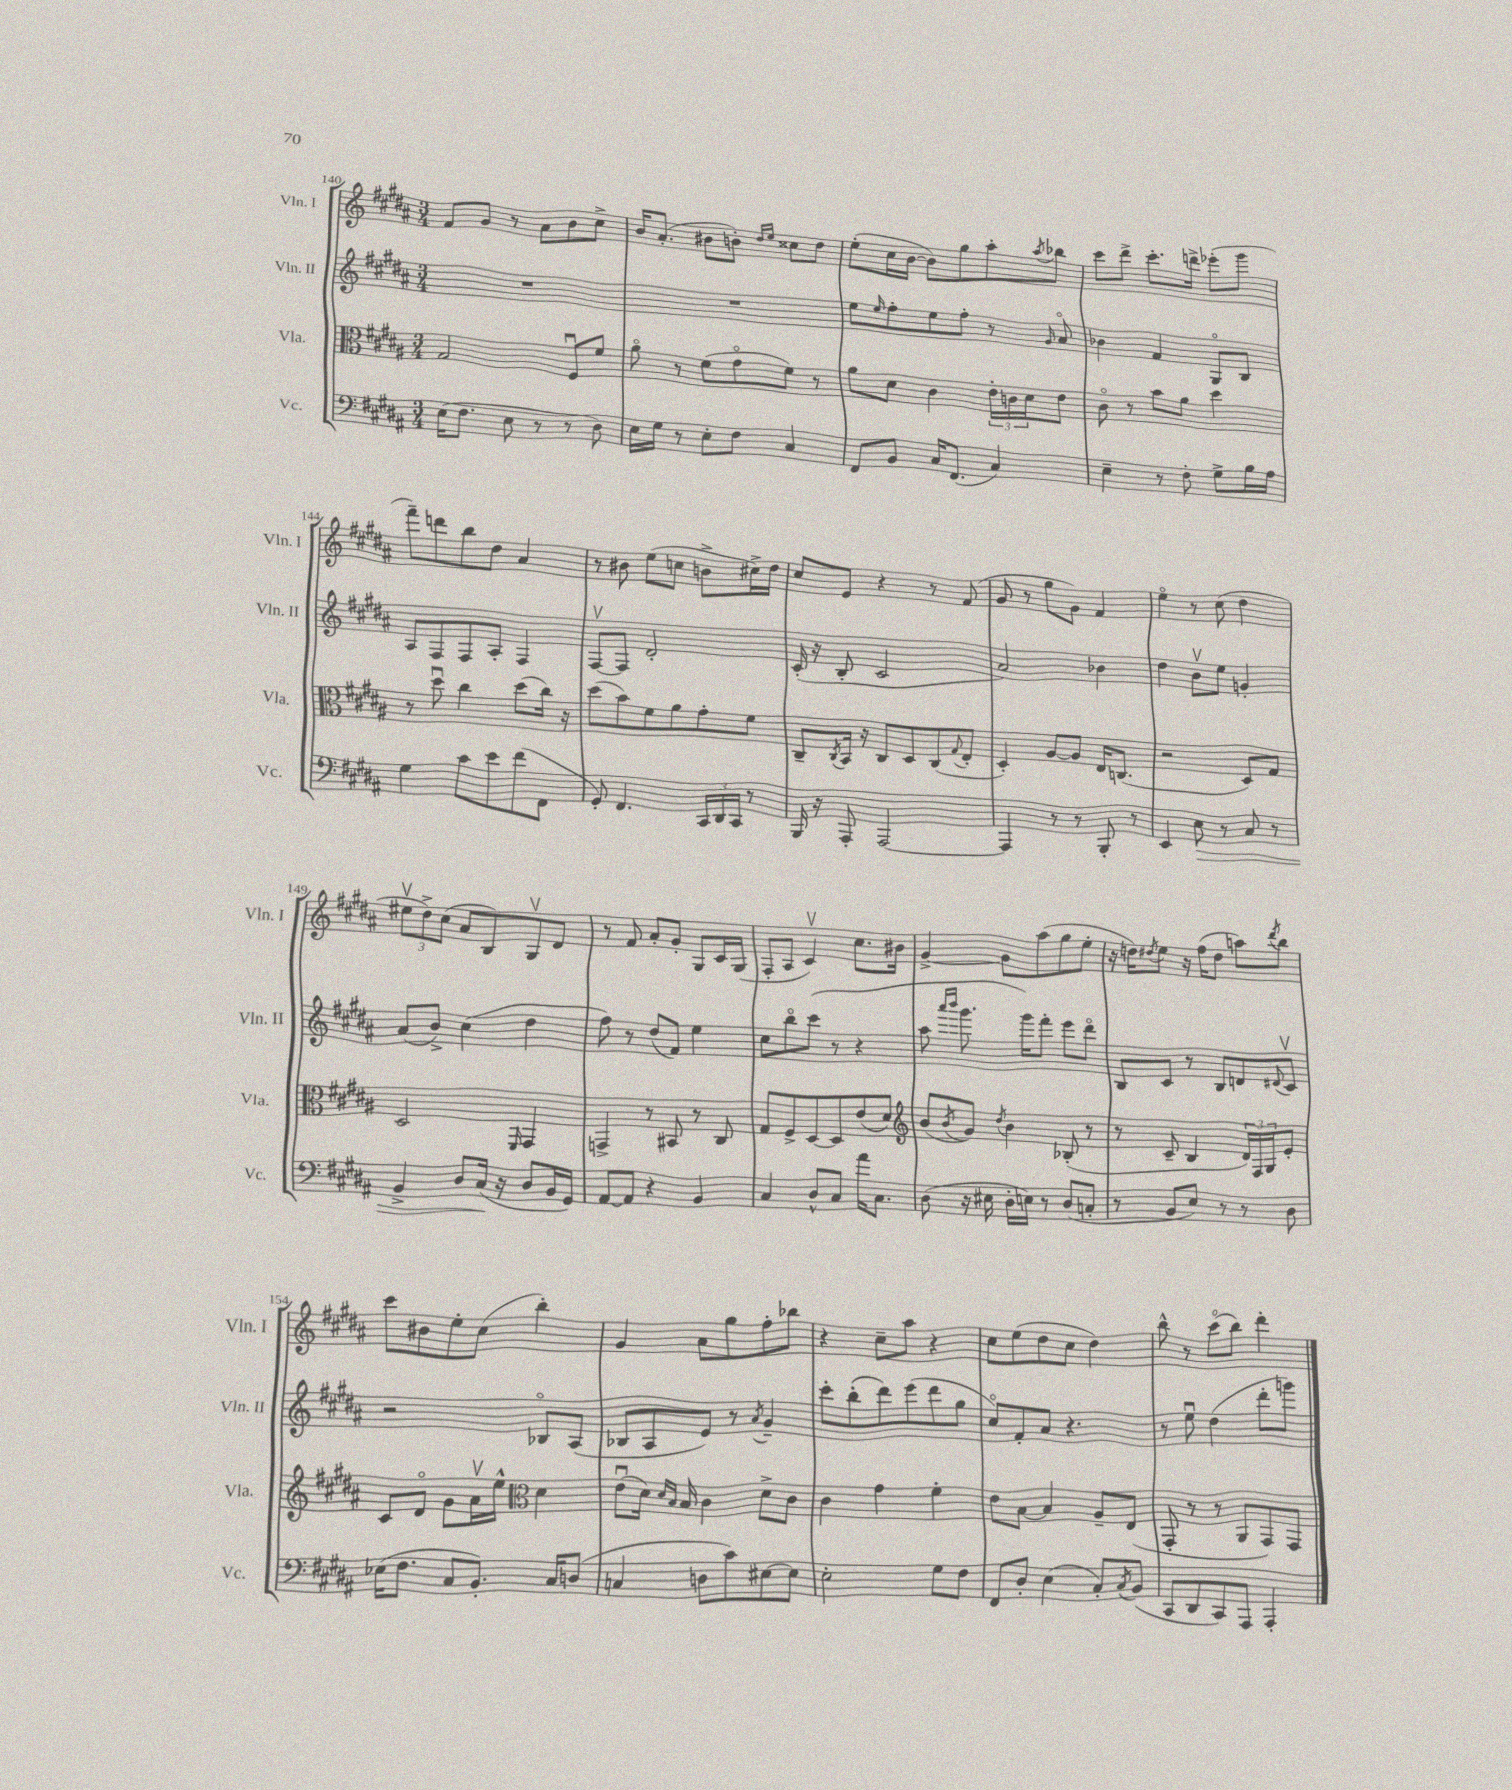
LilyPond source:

<<
\new StaffGroup <<
\new Staff = "s0" \with { instrumentName = "Vln. I" shortInstrumentName = "Vln. I" } {
    \clef treble \key b \major \numericTimeSignature \time 3/4
    fis'8 gis'8 r8 ais'8 b'8 cis''8-> |
    b'16 ais'8.-.( bis'8 b'8-.) \grace { dis''16 e''16 } cisis''8 dis''8 |
    e''8-.( cis''16 b'16~ b'8) gis''8 ais''8-. \acciaccatura { ais''8 } bes''8 |
    cis'''8 dis'''8-> cis'''8.-. d'''16-> ees'''8-.( gis'''8 |
    fis'''8--) d'''8 b''8 dis''8 ais'4 |
    r8 bis'8 e''8( c''8 b'8-> cis''16->) dis''16 |
    cis''8 e'8 r4 r8 fis'8( |
    gis'8 r8 gis''8 gis'8) fis'4 |
    e''4\flageolet r8 cis''8( dis''4 |
    \tuplet 3/2 { eis''8\upbow dis''8->) cis''8( } ais'8 b8) gis8\upbow dis'8 |
    r8 fis'8 ais'8-. gis'8-. gis8 cis'16 gis16( |
    fis8-. ais8 cis'4\upbow) cis''8. bis'16 |
    gis'4~-> gis'8 ais''8( gis''8 e''8-. |
    r16 d''16) \acciaccatura { dis''8 } e''8 r16 fis''16( dis''8 a''8) \acciaccatura { dis'''8 } b''8 |
    cis'''8 bis'8 e''8-. cis''8( b''4-.) |
    gis'4 ais'8 gis''8 fis''8-. bes''8 |
    r4 cis''8-- ais''8 r4 |
    cis''8 e''8( dis''8 cis''8 dis''4) |
    b''8-^ r8 cis'''8\flageolet( b''8) dis'''4-. \bar "|." |
}
\new Staff = "s1" \with { instrumentName = "Vln. II" shortInstrumentName = "Vln. II" } {
    \clef treble \key b \major \numericTimeSignature \time 3/4
    R2. |
    R2. |
    e''8 \grace { e''16 } fis''8-. e''8 fis''8-. r8 \grace { gis'16 } ais'8\flageolet |
    bes'4 fis'4 gis8\flageolet b8 |
    ais8 fis8 fis8 ais8-. fis4 |
    fis8~\upbow fis8 dis'2-. |
    cis'16-.( r16 b8-. cis'2 |
    ais'2) bes'4 |
    dis''4 b'8\upbow e''8 g'4-. |
    ais'8( b'8->) cis''4( dis''4 |
    fis''8) r8 dis''8( fis'8) e''4 |
    cis''8 b''8\flageolet cis'''8( r8 r4 |
    ais''8 \grace { ais'''16 b'''16 } gis'''8. gis'''16) fis'''8-. e'''8 dis'''8\flageolet |
    b8 cis'8 r8 b8 d'8 \appoggiatura { dis'8 } cis'8\upbow |
    r2 bes8\flageolet ais8( |
    bes8 ais8 e'8) r8 \acciaccatura { ais'8 } gis'4-- |
    cis'''8-. b''8-.( dis'''8) e'''8( dis'''8 gis''8 |
    cis''8\flageolet) fis'8-. ais'8 r4. |
    r8 e''8\downbow dis''4( dis'''8-. g'''8) \bar "|." |
}
\new Staff = "s2" \with { instrumentName = "Vla." shortInstrumentName = "Vla." } {
    \clef alto \key b \major \numericTimeSignature \time 3/4
    gis2 fis8\downbow fis'8 |
    ais'8\flageolet r8 fis'8( gis'8\flageolet fis'8) r8 |
    ais'8 dis'8 cis'4 \tuplet 3/2 { e'16-. c'16 dis'16 } e'8 |
    cis'8\flageolet r8 b'8 ais'8 dis''4 |
    r8 dis''8\downbow cis''4 dis''8( cis''16) r16 |
    dis''8( b'8) fis'8 ais'8 gis'8-. fis'8 |
    cis8-- \acciaccatura { cis8 } b,16 r16 cis8 dis8 cis8( \appoggiatura { gis8 } e8-. |
    dis4-.) ais8~ ais8 e16 c8.( |
    r2 dis8) gis8 |
    dis2 \grace { fis,16 } gis,4 |
    g,4-> r8 bis,8 r8 cis8 |
    gis8 fis8-> dis8~ dis8 e'8( dis'8) |
    \clef treble b'8( \acciaccatura { b'8 } gis'8) \acciaccatura { dis''8 } b'4 bes8-.( r8 |
    r8 cis'8-- b4 \tuplet 3/2 { dis'16) fis16 gis16 } e'8-. |
    cis'8 dis'8\flageolet gis'8 ais'16\upbow e''16-^ \clef alto dis'4 |
    e'8\downbow( dis'16) \grace { dis'16 b16 } b16 cis'4 dis'8-> cis'8 |
    cis'4 gis'4 fis'4-. |
    e'8 b8~ b4 ais8-- e8( |
    gis,8-. r8 r8 ais,8 gis,8) gis,8 \bar "|." |
}
\new Staff = "s3" \with { instrumentName = "Vc." shortInstrumentName = "Vc." } {
    \clef bass \key b \major \numericTimeSignature \time 3/4
    e16( fis8. e8 r8 r8 dis8) |
    e16 gis16 r8 e8-. fis8 cis4 |
    fis,8 b,8 cis16 fis,8.( cis4) |
    e4-- r8 fis8-. gis8-> b16 ais16 |
    gis4 cis'8 e'8 fis'8( fis,8 |
    gis,8-.) fis,4. \tuplet 3/2 { cis,16 dis,16 cis,16 } r8 |
    b,,16 r16 ais,,8-. ais,,2~ |
    ais,,4 r8 r8 b,,8-. r8 |
    e,4 e8\> r8 cis8 r8 |
    b,4-> dis8 cis16\!( r16 dis8 b,16 gis,16) |
    ais,8~ ais,8 r4 b,4 |
    cis4 dis8-^ cis8 ais'16 cis8. |
    dis8( r16 eis16 dis16-. e16) r8 dis8( c8-. |
    r8 b,8 e8) r8 r8 dis8 |
    ees16( fis8. cis8 b,8.-.) cis16 d8( |
    c4 d8 cis'8) eis8~ eis8 |
    e2-. gis8 fis8 |
    fis,8 dis8-. e4( cis8-.) \acciaccatura { cis8 } b,8( |
    cis,8 dis,8 cis,8) ais,,8 ais,,4-. \bar "|." |
}
>>
>>
\layout { \context { \Score currentBarNumber = #140 } }
